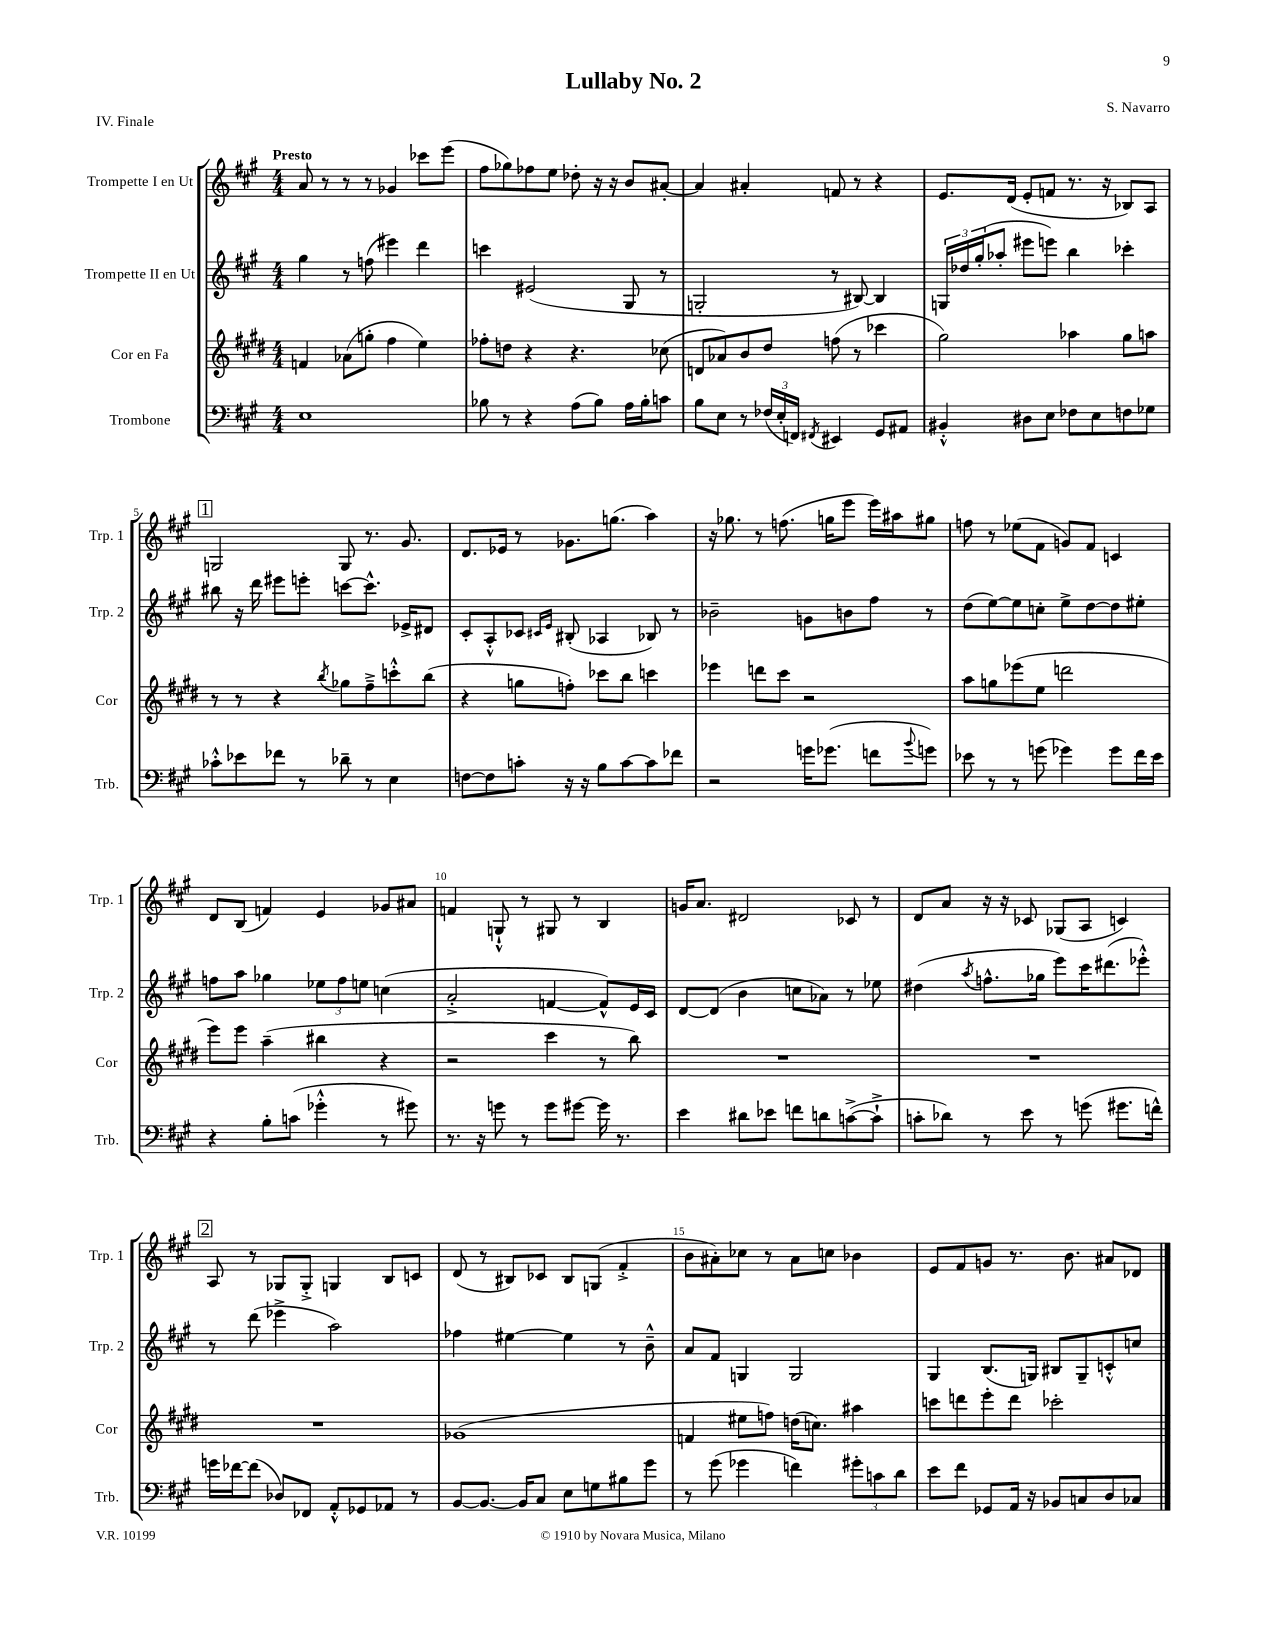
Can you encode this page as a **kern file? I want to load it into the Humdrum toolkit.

**kern	**kern	**kern	**kern
*staff4	*staff3	*staff2	*staff1
*clefF4	*clefG2	*clefG2	*clefG2
*k[f#c#g#]	*k[f#c#g#d#]	*k[f#c#g#]	*k[f#c#g#]
*M4/4	*M4/4	*M4/4	*M4/4
1E	4f	4gg#	8a
.	.	.	8r
.	(8a-	8r	8r
.	8gg'	(8ff	8r
.	4ff#	4eee#)	4g-
.	4ee)	4ddd	8ccc-
.	.	.	(8eee
=	=	=	=
8B-	8ff-'	4ccc	8ff#
8r	8dd	.	8gg-)
4r	4r	(2e#	8ff-
.	.	.	8ee
(8A	4.r	.	8dd-'
8B-)	.	.	16r
.	.	.	16r
16A	.	8G#	8b
16B-'	.	.	.
8c	(8cc-	8r	[8a#'
=	=	=	=
8B	8d	2G'	4a#]
8E	8a-)	.	.
8r	8b	.	4a#'
(24F-	8dd#	.	.
24E'	.	.	.
24FF)	.	.	.
8qFF#	.	.	.
4EE#	(8ff	8r	8f
.	8r	[8B#)	8r
8GG#	4ccc-	4B#]	4r
8AA#	.	.	.
=	=	=	=
4BB#'^^	2gg#)	24G	8.e
.	.	24dd-	.
.	.	(24gg#'	.
.	.	8aa-'	.
.	.	.	(16d
8D#	.	8eee#	8e'
8E	.	8eee)	8f
8F-	4aa-	4bb	8.r
8E	.	.	.
.	.	.	16r
8F	8gg#	4ccc-'	8B-)
8G-	8aa	.	8A
=	=	=	=
8c-'^^	8r	8bb#	2G
8e-	8r	16r	.
.	.	16ddd	.
8f-	4r	8eee#	.
8r	.	8eee'	.
.	8qbb	.	.
8d-~	8gg-	[8ccc	8G
8r	8ff#~^	8.ccc^^]	8.r
4E	8ccc'^^	.	.
.	.	16e-^	8.g#
.	(8bb	8d#	.
=	=	=	=
[8F	4r	8c#'	8.d
8F]	.	8A'^^	.
.	.	.	16e-
8c'	8gg	8c-	8r
.	.	16qqc#	.
.	.	16qqe	.
16r	8ff')	(8B#'	8.g-
16r	.	.	.
8B	8ccc-	4A-	.
.	.	.	(8.gg
[8c	8bb	.	.
8c]	4ccc	8B-)	4aa)
8f-	.	8r	.
=	=	=	=
2r	4eee-	2b-~	16r
.	.	.	8.gg-
.	8ddd	.	8r
.	8ccc#	.	(8.ff
16g	2r	8g	.
(8.g-	.	.	16gg
.	.	8b	8eee
8f	.	8ff#	16eee)
.	.	.	16aa#
8qqb	.	.	.
8g)	.	8r	8gg#
=	=	=	=
8e-	8aa	(8dd	8ff
8r	8gg	[8ee)	8r
8r	(8eee-	8ee]	(8ee-
(8g	8ee	8cc'	8f#
4g-)	2ddd	8ee^	8g)
.	.	[8dd	8f#
8g-	.	8dd]	4c
16f#	.	8ee#'	.
16e-	.	.	.
=	=	=	=
4r	8eee)	8ff	8d
.	8eee	8aa	(8B
8B'	(4aa~	4gg-	4f)
(8c	.	.	.
4g-'^^	4bb#	12ee-	4e
.	.	12ff	.
.	.	12ee	.
8r	4r	(4cc	8g-
8g#)	.	.	8a#
=	=	=	=
8.r	2r	2a'^	4f
16r	.	.	.
8g	.	.	8G`^^
8r	.	.	8r
8g	4ccc#	[4f	8G#
[8g#	.	.	8r
16g#]	8r	8f^^])	4B
8.r	.	.	.
.	8bb)	16e	.
.	.	16c#	.
=	=	=	=
4e	1r	[8d	16g
.	.	.	8.a
.	.	(8d]	.
8d#	.	4b	2d#
8e-	.	.	.
8f	.	8cc	.
8d	.	8a-)	.
([8c^	.	8r	8c-
8c`^]	.	8ee-	8r
=	=	=	=
8c'	1r	(4dd#	8d
8d-)	.	.	8a
.	.	8qaa	.
8r	.	8.ff^^	16r
.	.	.	16r
8e	.	.	8c-
.	.	16gg-	.
8r	.	8eee)	(8G-
(8g	.	16ccc#	8A
.	.	(8.ddd#	.
8.g#	.	.	4c)
.	.	8eee-'^^)	.
16f^^)	.	.	.
=	=	=	=
16g	1r	8r	8A
[16f-	.	.	.
(8f-]	.	(8ddd	8r
8D-)	.	4eee-^	8G-
8FF-	.	.	8G-'^
8AA'^^	.	2aa)	4G
8GG-	.	.	.
8AA-	.	.	8B
8r	.	.	8c
=	=	=	=
[8BB	(1g-	4ff-	(8d
8.BB_	.	.	8r
.	.	[4ee#	8B#)
16BB]	.	.	.
8C#	.	.	8c-
8E	.	4ee#]	8B#
8G	.	.	(8G
8B#	.	8r	4f#'^
8g#	.	8b~^^	.
=	=	=	=
8r	4f	8a	8b
(8g#	.	8f#	8a#')
4g-	8ee#	4G	8cc-
.	8ff)	.	8r
4f)	(16dd	2G	8a#
.	8.cc)	.	.
.	.	.	8cc
12g#'	4aa#	.	4b-
12c	.	.	.
12d	.	.	.
=	=	=	=
8e	8ccc	4G#	8e
8f#	8ddd	.	8f#
8GG-	8eee'	(8.B	8g
16AA	8ddd	.	8.r
16r	.	16G)	.
8BB-	2ccc-'	8B#	.
.	.	.	8.b
8C	.	8G~	.
8D	.	8c'^^	8a#
8C-	.	8cc	8d-
==	==	==	==
*-	*-	*-	*-
